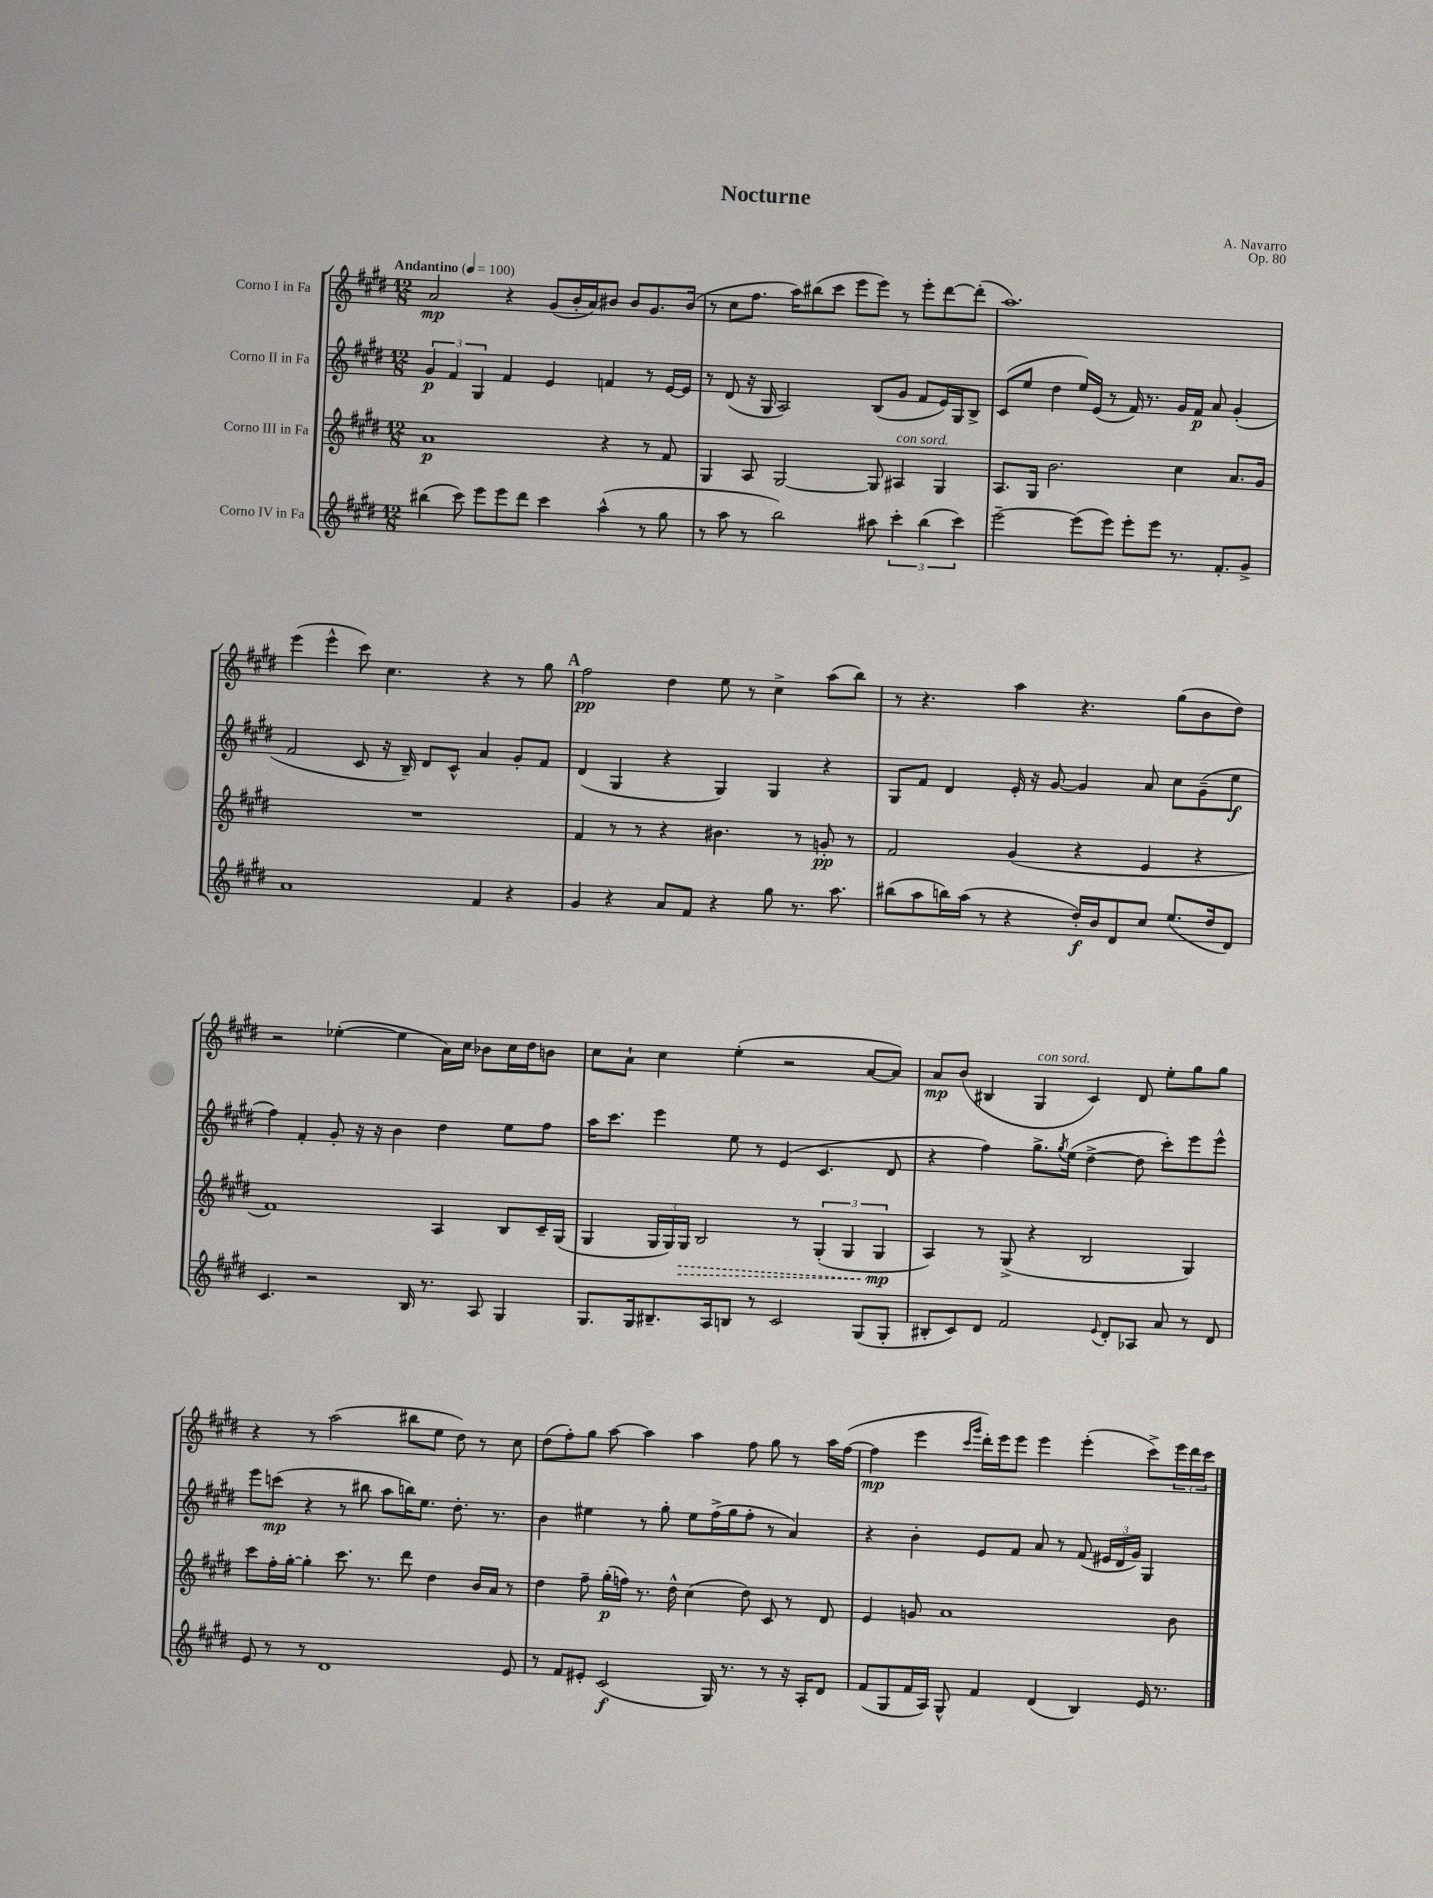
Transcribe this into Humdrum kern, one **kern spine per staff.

**kern	**kern	**kern	**kern
*staff4	*staff3	*staff2	*staff1
*clefG2	*clefG2	*clefG2	*clefG2
*k[f#c#g#d#]	*k[f#c#g#d#]	*k[f#c#g#d#]	*k[f#c#g#d#]
*M12/8	*M12/8	*M12/8	*M12/8
*MM100	*MM100	*MM100	*MM100
(4bb#	1a	6g#	2a
.	.	6f#	.
8ccc#)	.	.	.
.	.	6G#	.
8eee	.	.	.
8eee	.	4f#	4r
8ddd#	.	.	.
4ccc#	.	4e	(8g#
.	.	.	16b'
.	.	.	16a)
(4aa^^	4r	4f	8b#
.	.	.	8b#
8r	8r	8r	8.g#
8gg#	8f#	[16e	.
.	.	16e]	(16b#
=	=	=	=
8r	4G#	8r	8r
8aa	.	(8d#	8cc#
8r	8A	16r	8.ff#
.	.	16G#	.
2bb)	[2G#	2A)	.
.	.	.	16aa)
.	.	.	(8bb#
.	.	.	8ccc#
.	.	.	8eee
8aa#	8G#]	(8B	8eee)
6ccc#'	4A#	8g#	8r
.	.	8f#	8eee'
(6bb	.	.	.
.	4G#	16e)	[8ddd#
.	.	16G#	.
6ccc#)	.	.	.
.	.	8B^	(8ddd#']
=	=	=	=
[2eee~	8.A	(8c#	1.aa)
.	.	8ee	.
.	16G#	.	.
.	2.b	4dd#	.
(8eee]	.	16ee)	.
.	.	(16e	.
8eee)	.	8r	.
8eee'	.	16f#)	.
.	.	8.r	.
8eee	.	.	.
8.r	4cc#	16g#	.
.	.	16f#	.
.	.	8a	.
8.f#'	.	.	.
.	8.a	(4g#'	.
8g#^	.	.	.
.	16g#	.	.
=	=	=	=
1a	1.r	2f#	(4eee
.	.	.	4eee^^
.	.	8c#	8ccc#)
.	.	16r	4.cc#
.	.	16B~)	.
.	.	8d#	.
.	.	8c#^^	.
4f#	.	4a	4r
4r	.	8g#'	8r
.	.	8f#	8gg#
=	=	=	=
4g#	4f#	(4d#	2ff#
4r	8r	4G#	.
.	8r	.	.
8a	4r	4r	4dd#
8f#	.	.	.
4r	4.b#	4G#)	8ee
.	.	.	8r
8gg#	.	4G#	4cc#^
8.r	8r	.	.
.	8g'	4r	(8aa
8.aa	.	.	.
.	8r	.	8bb)
=	=	=	=
(8bb#	2f#	8G#	8r
8aa	.	8f#	4.r
16bb)	.	4d#	.
(16aa	.	.	.
8r	.	.	.
4r	(4g#	16e'	4aa
.	.	16r	.
.	.	[8g#	.
16dd#')	4r	4g#]	4.r
16b	.	.	.
8d#	.	.	.
8cc#	4e	8a	.
(8.ee	.	8cc#	(8gg#
.	4r	(8g#~	8b
16dd#	.	.	.
8d#)	.	8ee	8dd#)
=	=	=	=
4.c#	1f#)	4ff#)	2r
.	.	4f#'	.
2r	.	.	.
.	.	8g#'	([4ee-'
.	.	16r	.
.	.	16r	.
.	.	4b	4ee-]
16B	.	.	.
8.r	.	.	.
.	4A	4dd#	16a)
.	.	.	16cc#
8A	.	.	8b-
4G#	8B	8ee	16cc#
.	.	.	16dd#
.	16c#~	8ff#	8b
.	(16G#	.	.
=	=	=	=
8.G#	4G#	16aa	8cc#
.	.	8.ccc#	.
.	.	.	8a`
16G#	.	.	.
8.B#~	24G#	4eee	4cc#
.	24G#)	.	.
.	24G#	.	.
.	2B	.	.
16A	.	.	.
8B	.	8ee	(4ee'
8r	.	8r	.
2c#	.	(4e	2r
.	8r	.	.
.	(6G#'	4.c#	.
.	6G#	.	.
(8G#	.	.	[8a
.	6G#	.	.
8G#'	.	8d#	8a])
=	=	=	=
8B#'	4A)	4r	8a
8c#)	.	.	(8b
8d#	8r	4ff#)	4B#
2f#	(8G#^	.	.
.	4r	8.gg#^	4G#
.	.	8qgg#	.
.	.	(16ee	.
.	2B	[4dd#^	4c#)
8qqe	.	.	.
8d#'	.	.	.
8A-	.	8dd#]	8d#
8a	.	8ccc#')	8ee'
8r	4G#)	8eee	8gg#
8d#	.	8eee^^	8gg#
=	=	=	=
8e	8ccc#	8eee	4r
8r	16ff#'	(8ccc	.
.	[16gg#'	.	.
8r	4gg#']	4r	8r
1d#	.	.	(2aa
.	8.ccc#	8r	.
.	.	8bb#	.
.	8.r	.	.
.	.	8aa	.
.	8ddd#	16bb)	8bb#
.	.	8.ee	.
.	4dd#	.	8ee
.	.	8.dd#'	8dd#)
.	16b	.	8r
.	16a	8.r	.
8e	8r	.	8cc#
=	=	=	=
8r	4dd#	4b	(8dd#
8f#	.	.	8ff#')
8e#'	8ff#~	4ee#	8gg#
(2c#	(16gg#'	.	[8aa
.	16ff)	.	.
.	8.r	8r	4aa]
.	.	8gg#'	.
.	16dd#^^	.	.
.	(4cc#	8ee#	4aa
16G#)	.	(16ff#^	.
8.r	.	16gg#	.
.	8dd#)	8ff#'	8ff#
8r	8c#	8r	8gg#
16r	8r	4a)	8r
16A'	.	.	.
8d#	8d#	.	16aa
.	.	.	([16ff#
=	=	=	=
(8f#	4e	4r	4ff#]
8G#	.	.	.
16f#	8g	4b'	4eee
16A)	.	.	.
8G#^^	1a	.	.
.	.	.	16qqccc#
.	.	.	16qqggg#
4f#	.	8e	16ddd#')
.	.	.	16eee
.	.	8f#	8eee
(4d#	.	8a	4eee
.	.	8r	.
4B)	.	(8f#	(4eee'
.	.	24e#	.
.	.	24d#	.
.	.	24g#)	.
16e	.	4G#	8ccc#^)
8.r	.	.	.
.	8b	.	24eee
.	.	.	24ddd#
.	.	.	24ccc#
==	==	==	==
*-	*-	*-	*-
